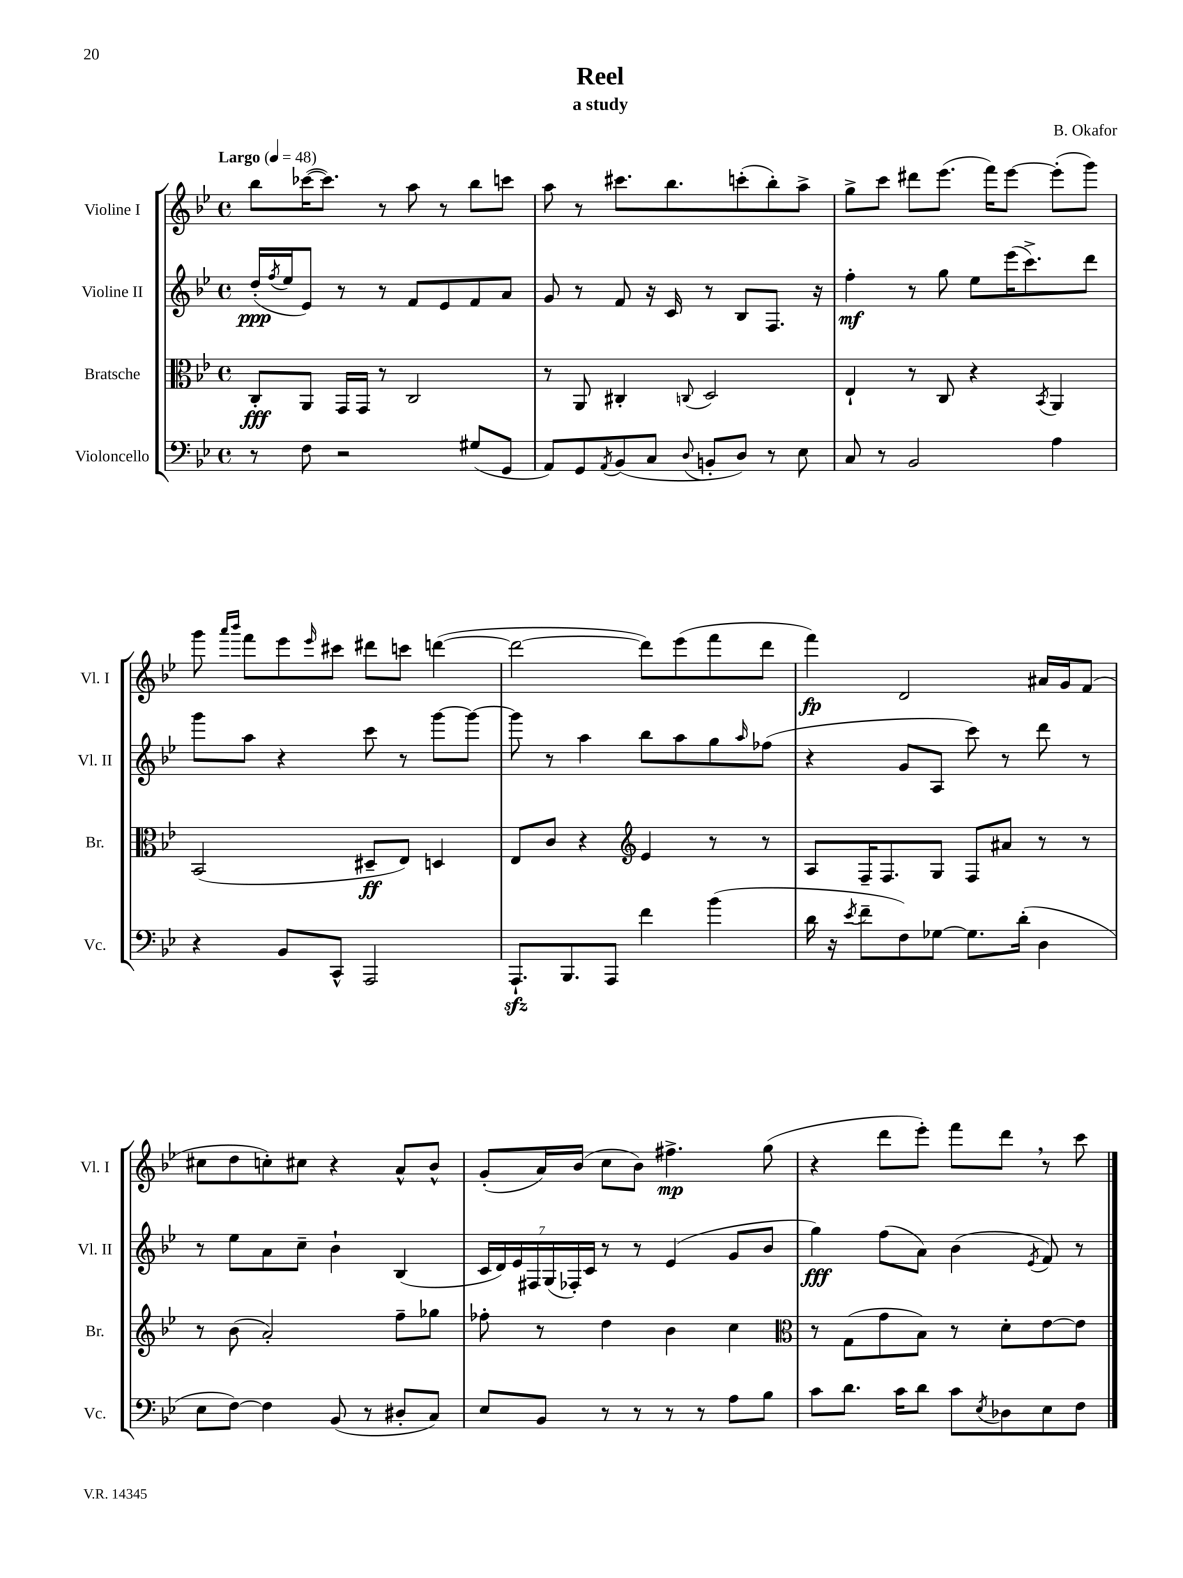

**kern	**kern	**dynam	**kern	**dynam	**kern	**dynam
*part4	*part3	*part3	*part2	*part2	*part1	*part1
*staff4	*staff3	*staff3	*staff2	*staff2	*staff1	*staff1
*I"Violoncello	*I"Bratsche	*	*I"Violine II	*	*I"Violine I	*
*I'Vc.	*I'Br.	*	*I'Vl. II	*	*I'Vl. I	*
*clefF4	*clefC3	*	*clefG2	*	*clefG2	*
*k[b-e-]	*k[b-e-]	*	*k[b-e-]	*	*k[b-e-]	*
*M4/4	*M4/4	*	*M4/4	*	*M4/4	*
*met(c)	*met(c)	*	*met(c)	*	*met(c)	*
*MM48	*MM48	*	*MM48	*	*MM48	*
=1	=1	=1	=1	=1	=1	=1
!	!	!	!	!	!LO:TX:a:B:t=Largo	!
8r	8C'/L	fff	(16dd'/LL	ppp	8bb-\L	.
.	.	.	8qff/	.	.	.
.	.	.	16ee-/J	.	.	.
8F\	8AA/J	.	8e-/J)	.	([16ccc-X\K	.
.	.	.	.	.	8.ccc-\J])	.
2r	16GG/LL	.	8r	.	.	.
.	16GG/JJ	.	.	.	.	.
.	8r	.	8r	.	8r	.
.	2C/	.	8f/L	.	8aa\	.
.	.	.	8e-/	.	8r	.
(8G#X/L	.	.	8f/	.	8bb-\L	.
8GG/J	.	.	8a/J	.	8cccn\J	.
=2	=2	=2	=2	=2	=2	=2
8AA/L)	8r	.	8g/	.	8aa\	.
8GG/	8AA/	.	8r	.	8r	.
8qAA/	.	.	.	.	.	.
(8BB-/	4C#X'/	.	8f/	.	8.ccc#X\L	.
8C/J	.	.	16r	.	.	.
.	.	.	16c/	.	8.bb-\	.
8qqD/	8qqCn/	.	.	.	.	.
8BBn'/L	2D/	.	8r	.	.	.
8D/J)	.	.	8B-/L	.	(8cccn'\	.
8r	.	.	8.F/J	.	8bb-'\)	.
8E-\	.	.	.	.	8aa^\J	.
.	.	.	16r	.	.	.
=3	=3	=3	=3	=3	=3	=3
8C/	4E-`/	.	4ff'\	mf	8gg^\L	.
8r	.	.	.	.	8ccc\J	.
2BB-/	8r	.	8r	.	8ddd#X\L	.
.	8C/	.	8gg\	.	(8.eee-\J	.
.	4r	.	8ee-\L	.	.	.
.	.	.	.	.	16fff\KL)	.
.	.	.	(16eee-\K	.	[8eee-\J	.
.	.	.	8.ccc^\)	.	.	.
.	8qBB-/	.	.	.	.	.
4A\	4AA/	.	.	.	(8eee-'\L]	.
.	.	.	8ddd\J	.	8ggg\J)	.
!!LO:LB:g=z
=4	=4	=4	=4	=4	=4	=4
4r	(2BB-/	.	8ggg\L	.	8ggg\	.
.	.	.	.	.	16qqaaa/LL	.
.	.	.	.	.	16qqbbb-/JJ	.
.	.	.	8aa\J	.	8fff\L	.
8BB-/L	.	.	4r	.	8eee-\	.
.	.	.	.	.	16qqeee-/	.
8CC^^/J	.	.	.	.	8ccc#X\J	.
2AAA/	8D#X~/L	ff	8ccc\	.	8ddd#X\L	.
.	8E-/J)	.	8r	.	8cccn\J	.
.	4Dn/	.	[8ggg\L	.	([4dddn\	.
.	.	.	8ggg\J_	.	.	.
=5	=5	=5	=5	=5	=5	=5
8.AAAzz`/L	8E-/L	.	8ggg\]	.	2ddd\_	.
.	8c/J	.	8r	.	.	.
8.BBB-/	.	.	.	.	.	.
.	4r	.	4aa\	.	.	.
8AAA/J	.	.	.	.	.	.
*	*clefG2	*	*	*	*	*
4f\	4e-/	.	8bb-\L	.	8ddd\L])	.
.	.	.	8aa\	.	(8eee-\	.
(4b-\	8r	.	8gg\	.	8fff\	.
.	.	.	16qqaa/	.	.	.
.	8r	.	(8ff-X\J	.	8ddd\J	.
=6	=6	=6	=6	=6	=6	=6
16d\	8A/L	.	4r	.	4fff\)	fp
16r	.	.	.	.	.	.
8qe-/	.	.	.	.	.	.
8f~\L	16F~/K	.	.	.	.	.
.	8.F/	.	.	.	.	.
8F\)	.	.	8g/L	.	2d/	.
[8G-X\J	8G/J	.	8A/J	.	.	.
8.G-\L]	8F/L	.	8ccc\)	.	.	.
.	8a#X/J	.	8r	.	.	.
(16d'\Jk	.	.	.	.	.	.
4D\	8r	.	8ddd\	.	16a#X/LL	.
.	.	.	.	.	16g/J	.
.	8r	.	8r	.	(8f/J	.
!!LO:LB:g=z
=7	=7	=7	=7	=7	=7	=7
8E-\L	8r	.	8r	.	8cc#X\L	.
[8F\J)	(8b-\	.	8ee-\L	.	8dd\	.
4F\]	2a'/)	.	8a\	.	8ccn'\)	.
.	.	.	8cc~\J	.	8cc#X\J	.
(8BB-/	.	.	4b-`\	.	4r	.
8r	.	.	.	.	.	.
8D#X'/L	8ff~\L	.	(4B-/	.	8a^^/L	.
8C/J)	8gg-X\J	.	.	.	8b-^^/J	.
=8	=8	=8	=8	=8	=8	=8
8E-/L	8ff-X'\	.	28c/LL	.	(8g'/L	.
.	.	.	28d/)	.	.	.
.	.	.	28e-/	.	.	.
.	.	.	28F#X/	.	.	.
8BB-/J	8r	.	.	.	16a/L)	.
.	.	.	(28G/	.	.	.
.	.	.	28F-X'/)	.	.	.
.	.	.	.	.	(16b-/JJ	.
.	.	.	28c/JJ	.	.	.
8r	4dd\	.	8r	.	8cc\L	.
8r	.	.	8r	.	8b-\J)	.
8r	4b-\	.	(4e-/	.	4.ff#X^\	mp
8r	.	.	.	.	.	.
8A\L	4cc\	.	8g/L	.	.	.
8B-\J	.	.	8b-/J	.	(8gg\	.
=9	=9	=9	=9	=9	=9	=9
*	*clefC3	*	*	*	*	*
8c\L	8r	.	4gg\)	fff	4r	.
8.d\J	(8G\L	.	.	.	.	.
.	8g\	.	(8ff\L	.	8ddd\L	.
16c\KL	.	.	.	.	.	.
8d\J	8B-\J)	.	8a\J)	.	8eee-'\J)	.
8c\L	8r	.	(4b-\	.	8fff\L	.
8qE-/	.	.	.	.	.	.
8D-X\	8d'\L	.	.	.	8ddd,\J	.
.	.	.	8qe-/	.	.	.
8E-\	[8e-\	.	8f/)	.	8r	.
8F\J	8e-\J]	.	8r	.	8ccc\	.
==	==	==	==	==	==	==
*-	*-	*-	*-	*-	*-	*-
